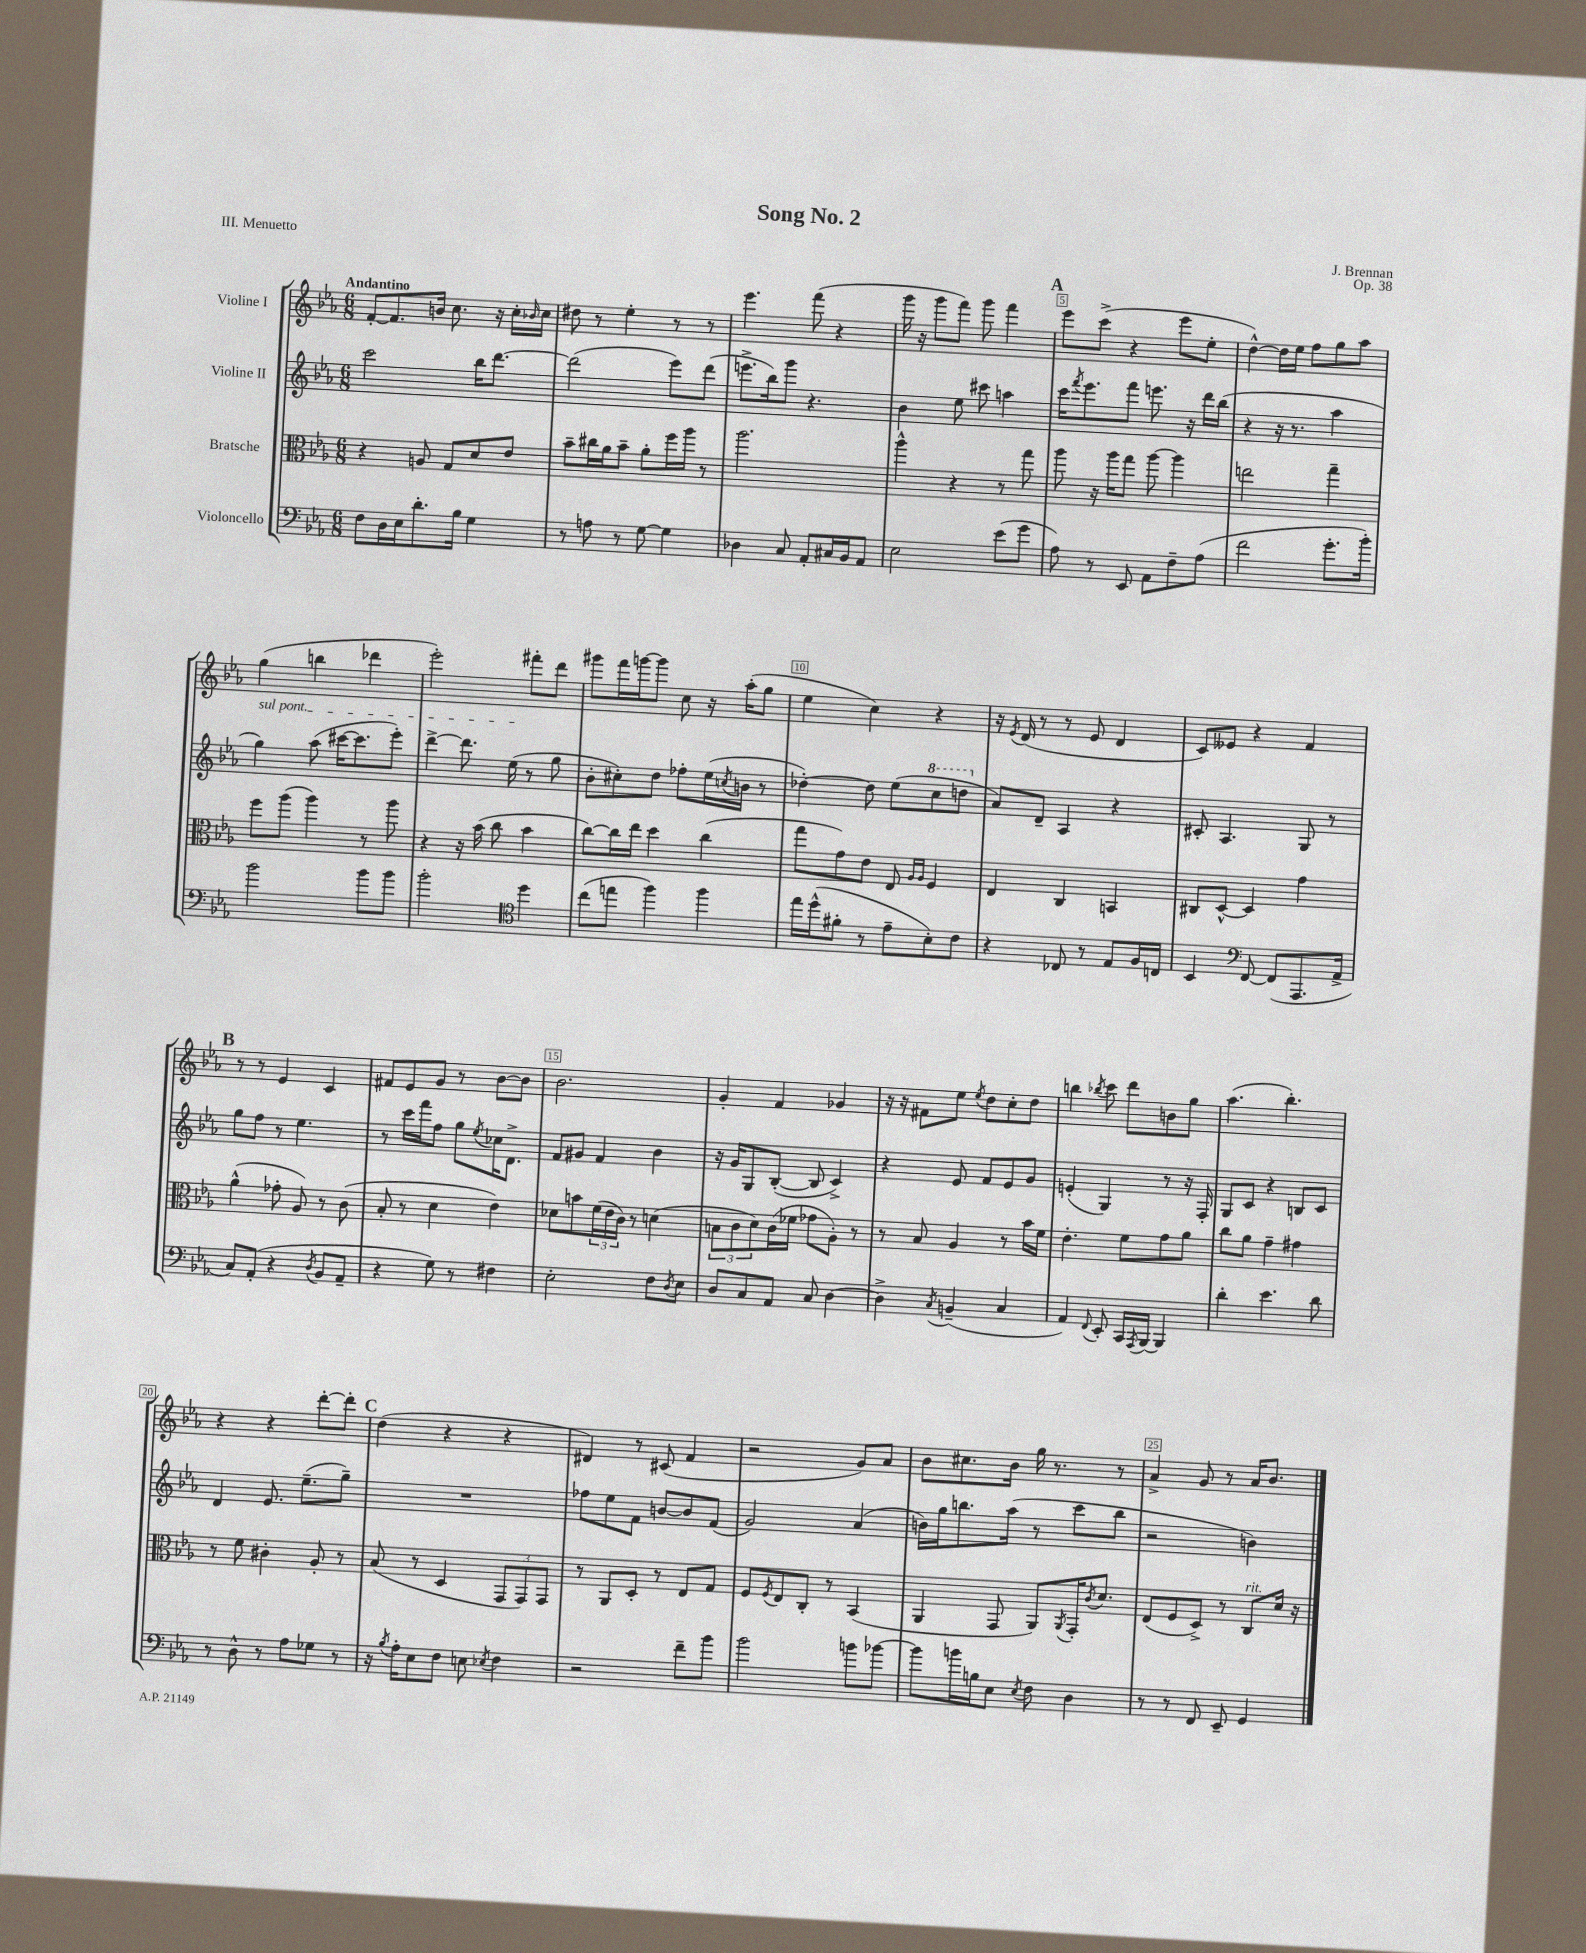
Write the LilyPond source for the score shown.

\header { title = "Song No. 2" composer = "J. Brennan" opus = "Op. 38" piece = "III. Menuetto" }
<<
\new StaffGroup <<
\new Staff = "s0" \with { instrumentName = "Violine I" } {
    \clef treble \key ees \major \numericTimeSignature \time 6/8 \tempo "Andantino"
    f'8~-. f'8. b'16 c''8. r16 c''16-. \grace { bes'16 } c''16 |
    dis''8 r8 ees''4-. r8 r8 |
    ees'''4. f'''8( r4 |
    g'''16 r16 g'''8 f'''8) g'''8 f'''4 |
    \mark \markup { \bold "A" } ees'''8 c'''8->( r4 ees'''8 ees''8-. |
    d''4~-^) d''16 ees''16 f''8 g''8 aes''8 |
    g''4( b''4 des'''4 |
    ees'''2-.) fis'''8-. d'''8 |
    gis'''8 f'''16 g'''16~ g'''8 c''8 r16 aes''16-.( g''8 |
    ees''4 c''4) r4 |
    r16 \acciaccatura { ees'8 } d'16( r8 r8 ees'8 d'4 |
    c'8) eeses'8 r4 f'4 |
    \mark \markup { \bold "B" } r8 r8 ees'4 c'4 |
    fis'8 ees'8 g'8 r8 bes'8~ bes'8 |
    bes'2. |
    g'4-. f'4 ges'4 |
    r16 r16 fis'8 ees''8 \acciaccatura { ees''8 } d''8 c''8-. d''8 |
    b''4 \acciaccatura { bes''8 } c'''8 d'''8 b'8 g''8 |
    aes''4.( bes''4.-.) |
    r4 r4 d'''8~-. d'''8-. |
    \mark \markup { \bold "C" } d''4( r4 r4 |
    dis'4) r8 cis'8( f'4 |
    r2 g'8) aes'8 |
    bes'8 cis''8. bes'16 g''16 r8. r8 |
    aes'4-> g'8 r8 aes'16 bes'8. \bar "|." |
}
\new Staff = "s1" \with { instrumentName = "Violine II" } {
    \clef treble \key ees \major \numericTimeSignature \time 6/8
    c'''2 bes''16 d'''8.~ |
    d'''2( ees'''8) d'''8( |
    e'''8.-> bes''16) g'''8 r4. |
    bes'4 ees''8 cis'''8 a''4 |
    \mark \markup { \bold "A" } c'''16 \acciaccatura { f'''8 } ees'''8. f'''8 e'''8. r16 d'''16 bes''16( |
    r4 r16 r8. aes''4 |
    \once \override TextSpanner.bound-details.left.text = \markup { \italic "sul pont." } g''4\startTextSpan) aes''8( cis'''16~ cis'''8. ees'''8-.) |
    d'''4~-> d'''8. ees''16\stopTextSpan( r8 g''8 |
    bes'8-. cis''8-.) d''8 fes''8-. ees''16( \acciaccatura { c''8 } b'16 r8 |
    des''4~-.) des''8 ees''8( \ottava #1 c'''8 d'''!8 \ottava #0 |
    aes'8) d'8-- aes4 r4 |
    cis'8-. aes4. g8 r8 |
    \mark \markup { \bold "B" } g''8 f''8 r8 ees''4. |
    r8 c'''16 f'''16 f''8 g''8 \acciaccatura { ees''8 } ces''16 d'8.-> |
    f'8 gis'8 f'4 bes'4 |
    r16 g'16 g8 bes8~-.( bes8 c'4->) |
    r4 ees'8 f'8 ees'8 g'8 |
    e'4-.( g4) r8 r16 f16-. |
    g8 c'8 r4 b8 c'8 |
    d'4 ees'8. ees''8.--( g''8--) |
    \mark \markup { \bold "C" } R2. |
    fes''8 ees''8 f'8 b'8~ b'8 f'8( |
    g'2) aes'4( |
    b'16) g''16 b''8. aes''16( r8 c'''8 b''8 |
    r2 b'4) \bar "|." |
}
\new Staff = "s2" \with { instrumentName = "Bratsche" } {
    \clef alto \key ees \major \numericTimeSignature \time 6/8
    r4 a8 g8 d'8 ees'8 |
    bes'8-- cis''16 aes'16 bes'8-- aes'8-. f''16 aes''16 r8 |
    aes''2. |
    aes''4-^ r4 r8 g''8 |
    \mark \markup { \bold "A" } aes''8 r16 aes''16 g''8 aes''8~ aes''4 |
    e''2 g''4-- |
    f''8 aes''8( aes''4) r8 aes''8 |
    r4 r16 bes'16( c''8 bes'4 |
    c''8~) c''16 ees''16 d''4 c''4( |
    g''8 g'8) ees'8 ees8 \grace { aes16 aes16 } f4 |
    ees4 c4 b,4 |
    cis8 d8~-^ d4 g'4 |
    \mark \markup { \bold "B" } aes'4-^( ges'8-. aes8) r8 c'8( |
    bes8-. r8 d'4 ees'4) |
    des'8 b'8 \tuplet 3/2 { f'16( ees'16 c'16) } r8 d'4( |
    \tuplet 3/2 { b8 c'8 d'8) } c'16( fes'16 ges'8 aes8-.) r8 |
    r8 bes8 aes4 r8 bes'16 f'16 |
    ees'4.-. f'8 g'8 aes'8 |
    c''8 aes'8 g'4-- gis'4 |
    r8 f'8 cis'4-. aes8-. r8 |
    \mark \markup { \bold "C" } bes8( r8 d4 \tuplet 3/2 { g,8 g,8) g,8 } |
    r8 aes,8 d8-. r8 ees8 g8 |
    f8 \acciaccatura { f8 } ees8 c8-. r8 bes,4( |
    aes,4 g,8 aes,8) \acciaccatura { aes,8 } g,16-. \acciaccatura { c'8 } d'8. |
    ees8( f8 d8->) r8 c8^\markup { \italic "rit." } d'16 r16 \bar "|." |
}
\new Staff = "s3" \with { instrumentName = "Violoncello" } {
    \clef bass \key ees \major \numericTimeSignature \time 6/8
    f8 d16 ees16 d'8.-. bes16 g4 |
    r8 a8 r8 g8~ g4 |
    des4 c8 aes,8-. cis16 bes,16 aes,8 |
    ees2 ees'8( g'8 |
    \mark \markup { \bold "A" } aes8) r8 ees,8 aes,8 f8-- aes8( |
    f'2 g'8.-. bes'16-.) |
    bes'2 bes'8 bes'8 |
    bes'2-. \clef tenor d''4 |
    c''8( e''8 f''4) f''4 |
    ees''16 d''16-^( fis'8-. r8 ees'8-- bes8-.) c'8 |
    r4 ces8 r8 ees8 f16 c16 |
    bes,4 \clef bass f,8~ f,8( aes,,8. aes,16-> |
    \mark \markup { \bold "B" } c8) aes,8-.( r4 \acciaccatura { d8 } bes,8 aes,8-- |
    r4 g8) r8 fis4 |
    ees2-. f8 \acciaccatura { d8 } ees8 |
    d8 c8 aes,8 c8 d4~ |
    d4-> \acciaccatura { c8 } b,4--( c4 |
    aes,4) \appoggiatura { f,8 } ees,8-. c,16 \acciaccatura { aes,,8 } bes,,16~ bes,,4 |
    d'4-. ees'4. d'8 |
    r8 d8-^ r8 aes8 ges8 r8 |
    \mark \markup { \bold "C" } r16 \acciaccatura { bes8 } aes16-. ees8 f8 e8 \acciaccatura { ees8 } f4 |
    r2 f'8-- bes'8 |
    bes'2 b'8 bes'8~ |
    bes'8 b'16 b16 ees8 \acciaccatura { ees8 } f8 d4 |
    r8 r8 f,8 ees,8-- g,4 \bar "|." |
}
>>
>>
\layout { \context { \Score \override BarNumber.break-visibility = ##(#f #t #t) barNumberVisibility = #(every-nth-bar-number-visible 5) \override BarNumber.stencil = #(make-stencil-boxer 0.1 0.3 ly:text-interface::print) } }
